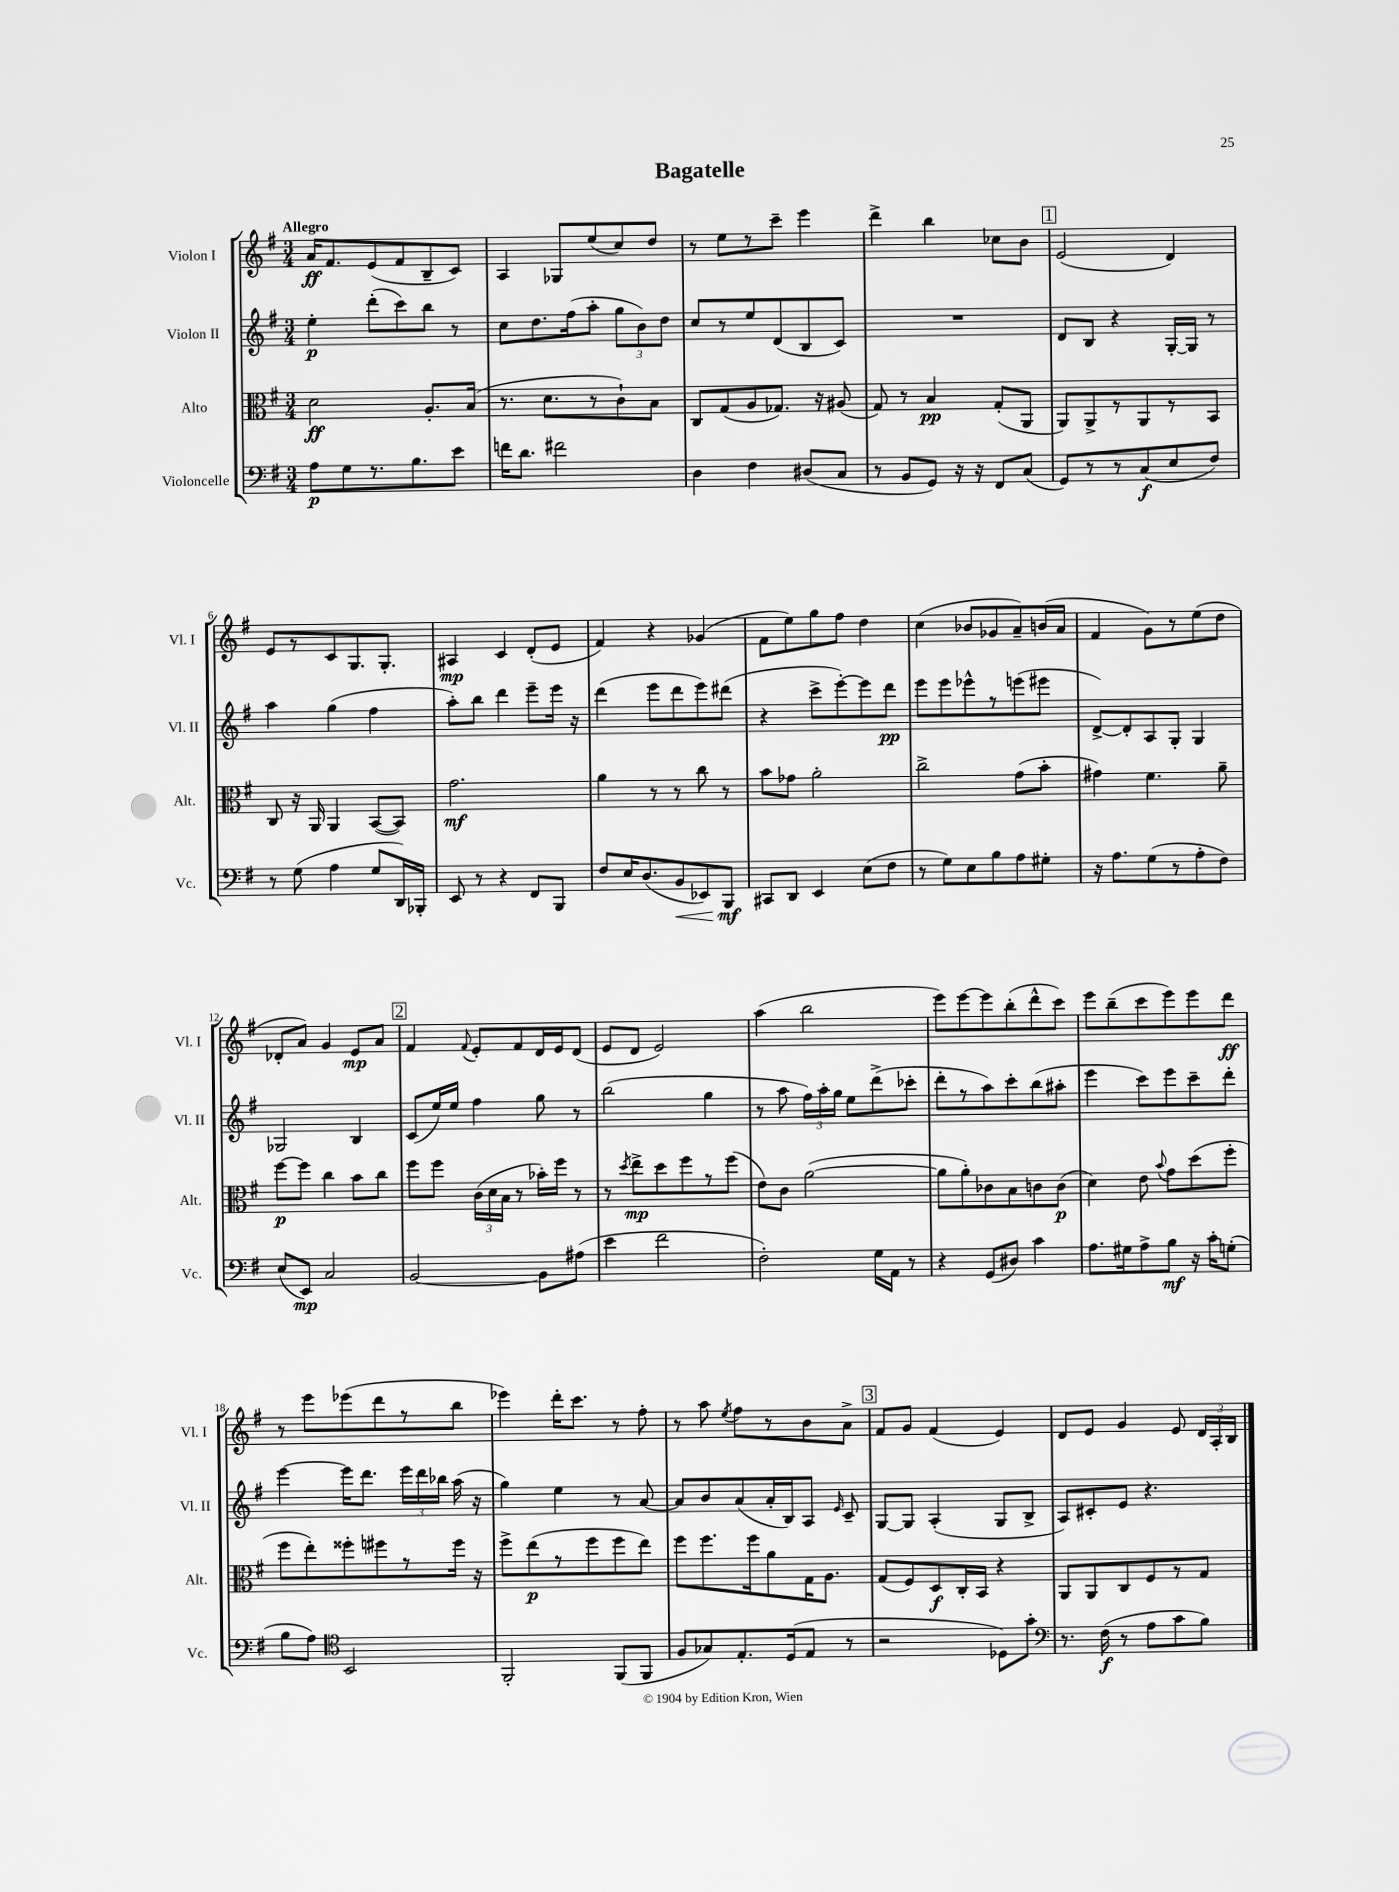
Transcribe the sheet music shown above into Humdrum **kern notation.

**kern	**kern	**kern	**kern
*staff4	*staff3	*staff2	*staff1
*clefF4	*clefC3	*clefG2	*clefG2
*k[f#]	*k[f#]	*k[f#]	*k[f#]
*M3/4	*M3/4	*M3/4	*M3/4
8A\L	2d\	4ee'\	16a/LK
.	.	.	8.f#/
8G\	.	.	.
8.r	.	(8ddd'\L	(8e/
.	.	8ccc\)	8f#/
8.B\	.	.	.
.	8.A'/L	8bb\J	8B~/
8e\J	.	8r	8c/J)
.	(16B/Jk	.	.
=	=	=	=
16f\LK	8.r	8cc\L	4A/
8.d\J	.	.	.
.	.	8.dd\	.
.	8.d\L	.	.
2f#\	.	.	8G-/L
.	.	(16ff#\k	.
.	8r	8aa'\J	(8ee/
.	8c`\)	12gg\L	8cc/)
.	.	12b\)	.
.	8B\J	.	8dd/J
.	.	12dd\J	.
=	=	=	=
4D\	8C/L	8cc/L	8r
.	(8G/	8r	8ee\L
4F#\	8A/	8ee/	8r
.	8.G-/J)	(8d/	8ccc~\J
(8D#/L	.	8B/	4eee\
.	16r	.	.
8C/J	(8A#/	8c/J)	.
=	=	=	=
8r	8G/)	2.r	4ddd^\
8BB/L	8r	.	.
8GG/J)	4B/	.	4bb\
16r	.	.	.
16r	.	.	.
8FF#/L	(8G'/L	.	8cc-\L
(8C/J	8AA/J	.	8b\J
=	=	=	=
8GG/L)	8AA/L)	8d/L	(2e/
8r	8AA^/	8B/J	.
8r	8r	4r	.
(8C/	8AA/	.	.
8E/	8r	[16G'/LL	4d/)
.	.	16G/]JJ	.
8F#/J)	8BB/J	8r	.
=	=	=	=
8r	8C/	4aa\	8e/L
(8G\	16r	.	8r
.	16AA/	.	.
4A\	4AA/	(4gg\	8c/
.	.	.	8.G/
8G/L	([8BB/L	4ff#\	.
.	.	.	8.G'/J
16DD/L)	8BB/]J)	.	.
16BBB-'/JJ	.	.	.
=	=	=	=
8EE/	2.g\	8aa'\L)	4A#/
8r	.	8bb\J	.
4r	.	4ddd\	4c/
8FF#/L	.	8eee~\L	(8d'/L
8BBB/J	.	16eee\Jk	8e/J
.	.	16r	.
=	=	=	=
8F#/L	4a\	(4ddd\	4f#/)
16E/K	.	.	.
(8.D/	.	.	.
.	8r	8eee\L	4r
8BB/	8r	8ddd\	.
8EE-/)	8cc\	8eee\)	(4g-/
8BBB/J	8r	(8ddd#\J	.
=	=	=	=
8CC#/L	8b\L	4r	8f#\L
8DD/J	8g-\J	.	8ee\)
4EE/	2a'\	8ccc^\L	8gg\
.	.	[8eee'\)	8ff#\J
(8E\L	.	8eee\]	4dd\
8F#\J	.	8ddd\J	.
=	=	=	=
8r	2cc^\	8eee\L	(4cc\
8G\L)	.	8eee\	.
8E\	.	8eee-^^\	8b-/L
8B\	.	8r	8g-/
8A\	(8g\L	(8eee\	8a~/)
8G#'\J	8b'\J	8eee#\J	(16b/L
.	.	.	16a/JJ
=	=	=	=
16r	4g#\)	[8d^/L)	4f#/
8.A\L	.	.	.
.	.	8d'/]	.
(8G\	4.f#\	8A/	8g\L)
8r	.	8G'/J	8r
8A'\	.	4G/	(8ee\
8F#\J)	8a~\	.	8dd\J
=	=	=	=
(8E/L	[8ff#\L	2G-/	8d-'/L
8EE/J)	8ff#\]J	.	8a/J)
2C/	4cc\	.	4g/
.	8b\L	4B/	8e/L
.	8cc\J	.	8a/J
=	=	=	=
[2BB/	8ff#\L	(8c/L	4f#/
.	8ff#\J	16ee/L)	.
.	.	16ee/JJ	.
.	.	.	8qqf#/
.	(24c\LL	4ff#\	8e'/L
.	24d\	.	.
.	24B\JJ	.	.
.	8r	.	8f#/
8BB\]L	16b-'\LL)	8gg\	16d/L
.	16ff#\JJ	.	16e/J
(8A#\J	8r	8r	(8d/J
=	=	=	=
4e\	8r	(2bb\	8e/L
.	8qdd/	.	.
.	8ee^\L	.	8d/J
2f#\	8dd\	.	2e/)
.	8ff#\	.	.
.	8r	4gg\	.
.	(8ff#\J	.	.
=	=	=	=
2F#'\)	8e\L)	8r	(4aa\
.	8c\J	8aa\	.
.	([2a\	24ff#\LL)	2bb\
.	.	24aa'\	.
.	.	24gg\JJ	.
.	.	8ee\L	.
16G\LL	.	(8ddd^\	.
16AA\JJ	.	.	.
8r	.	8ccc-'\J	.
=	=	=	=
4r	8a\]L	8ddd'\L	8eee\L)
.	8a'\)	8r	[8eee\
(8GG/L	8c-\	8aa\)	8eee\]
8D#/J)	8B\	8ccc'\	(8bb'\
4c\	8c\	(8bb\	8ddd^^\
.	(8c\J	8aa#'\J	8ccc\J)
=	=	=	=
8.A\L	4d\)	4eee\	8eee\L
.	.	.	(8bb~\
16G#\k	.	.	.
8A^\	8e\	8ccc\L)	8ccc\
.	8qqb/	.	.
8B\J	8g\L	8eee\	8eee\)
16r	(8dd\	8ccc~\	8eee\
16c'\LK	.	.	.
(8G'\J	8ff#'\J	8ddd'\J	8ddd\J
=	=	=	=
8B\L	8ff#\L	[4eee\	8r
8A\J)	8ee'\)	.	8eee\L
*clefC4	*	*	*
2BB/	8ff##'\	16eee\]LK	(8eee-\
.	.	8.ddd\J	.
.	8ff#\	.	8ddd\
.	8r	24eee\LL	8r
.	.	24ddd\	.
.	.	24bb-\JJ	.
.	16ff#\Jk	(16aa\	8bb\J
.	16r	16r	.
=	=	=	=
2FF#'/	8ff#^\L	4gg\)	4eee-\)
.	(8ee\	.	.
.	8r	4ee\	16ddd'\LK
.	.	.	8.ccc\J
.	8ff#\	.	.
(8FF#/L	8ff#\	8r	8r
8FF#/J	8ee\J)	[8a/	8ff#'\
=	=	=	=
8F#/L	8ff#\L	8a/]L	8r
8G-/)	8.ff#\	8b/	8aa\
.	.	.	8qee/
8.E'/	.	(8a/	8ff#\L
.	16ff#\k	.	.
.	8a\	16a'/L	8r
(16D/k	.	16B/J)	.
8E/J	16G\K	8A/J	8b\
.	8.A\J	.	.
.	.	16qqe/	.
8r	.	8c~/	8a^\J
=	=	=	=
2r	(8G/L	[8G/L	8f#/L
.	8F#/)	8G/]J	8g/J
.	8D/	(4A'/	(4f#/
.	16C'/L	.	.
.	16BB/JJ	.	.
8D-\L)	4r	8G/L	4e/)
8g'\J	.	8B^/J	.
=	=	=	=
*clefF4	*	*	*
8.r	8AA/L	8A/L)	8d/L
.	8AA/	8c#'/	8e/J
(16F#\	.	.	.
8r	8C/	8e/J	4g/
8A\L	8F#/	4.r	.
8c\	8r	.	8e/
8B\J)	8G/J	.	24d/LL
.	.	.	24A'/
.	.	.	24B/JJ
==	==	==	==
*-	*-	*-	*-
